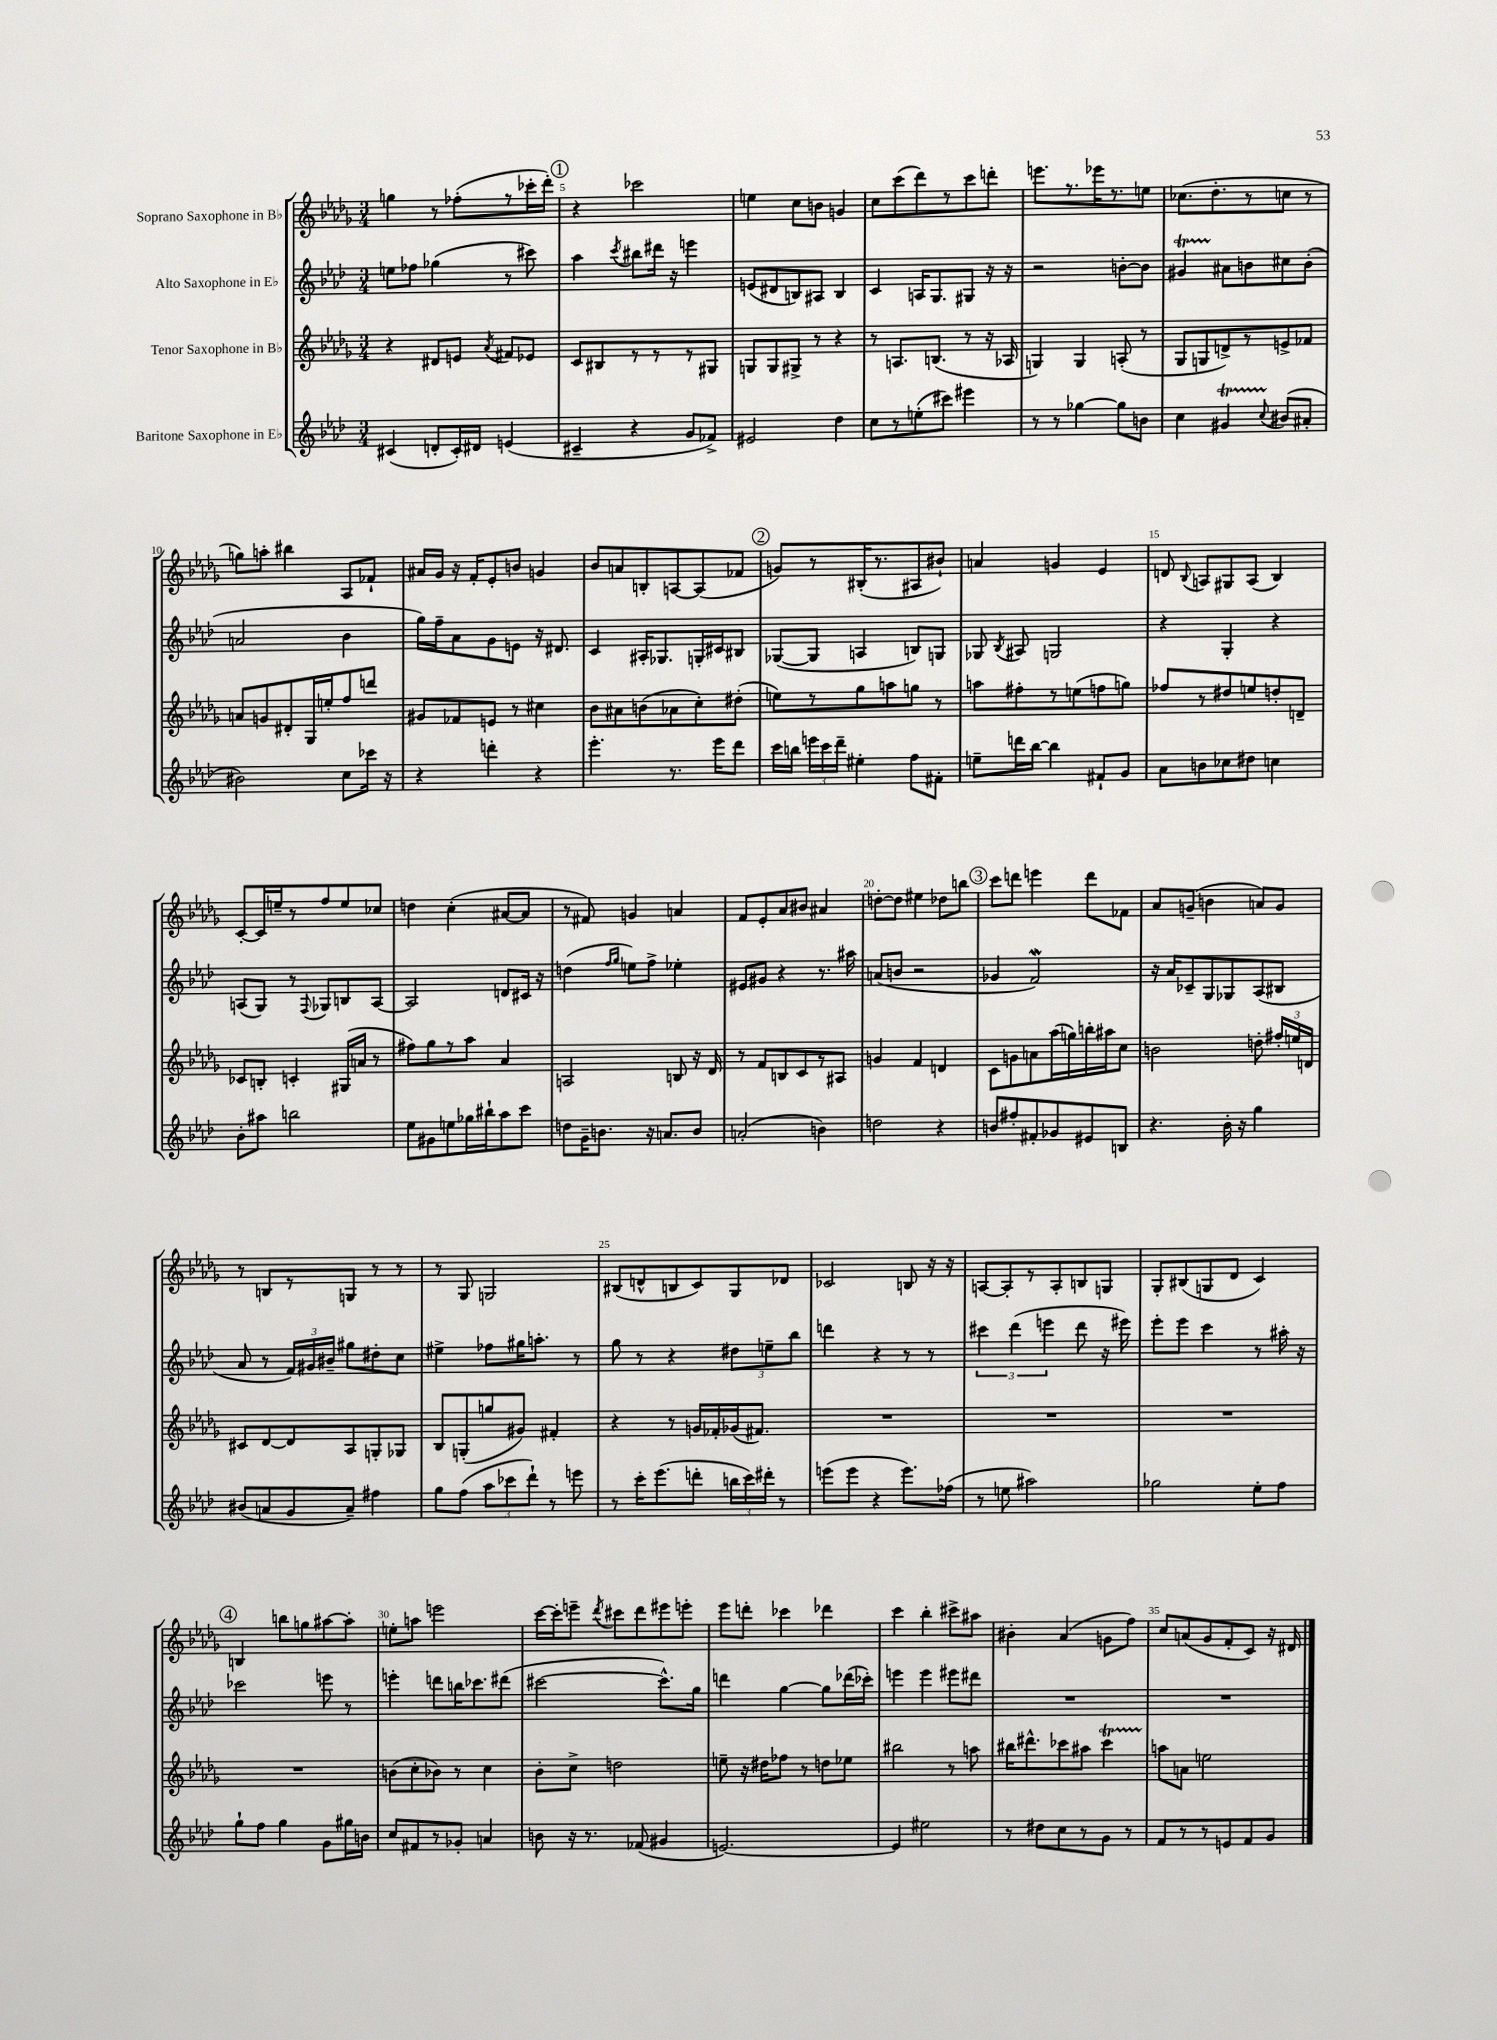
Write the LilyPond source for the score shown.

<<
\new StaffGroup <<
\new Staff = "s0" \with { instrumentName = "Soprano Saxophone in Bb" } {
    \clef treble \key des \major \numericTimeSignature \time 3/4
    \autoBeamOff g''4 r8 fes''8[-.( r8 ces'''16-. des'''16]-.) |
    \mark \markup { \circle "1" } r4 ces'''2 |
    e''4 c''8[ b'8] g'4 |
    c''8[ c'''8( des'''8) r8 c'''8 d'''8]-. |
    e'''8.[ r8. ees'''16 r8. e''8] |
    ces''8.[( des''8.-. r8 c''8] r8 |
    g''8[) a''8]-. bis''4 aes8[ fes'8]-! |
    ais'16[ ges'16] r16 f'16[-. ees'8-. b'8] g'4 |
    bes'8[ a'8 b8-. a8~ a8( fes'8] |
    \mark \markup { \circle "2" } g'8[) r8 bis16-.( r8. ais8 bis'8]-!) |
    a'4 g'4 ees'4 |
    d'8 \appoggiatura { bes8 } a8[ gis8 a8]( bes4) |
    c'8[~-. c'16 e''16-- r8 f''8 e''8 ces''8] |
    d''4 c''4-.( ais'8[~ ais'8] |
    r8 fis'8) g'4 a'4 |
    f'8[ ees'8-. aes'8 bis'8] ais'4 |
    d''8[~-. d''8] eis''4 des''8[ b''8] |
    \mark \markup { \circle "3" } c'''8[ d'''8] e'''4 d'''8[ fes'8] |
    aes'8[ g'8]--( b'4 a'8[) g'8] |
    r8 b8[ r8 g8] r8 r8 |
    r8 ges8 g2 |
    bis8[( d'8-^ b8 c'8) ges8 des'8] |
    ces'2 b8 r16 r16 |
    a8[~ a8-. r8 a8-. b8 g8] |
    ges8[-. bis8( g8 des'8] c'4) |
    \mark \markup { \circle "4" } b4 b''8[ g''8 ais''8~ ais''8]-. |
    e''8[-. a''8] e'''2 |
    c'''16[~ c'''16-. e'''8]-- \acciaccatura { des'''8 } cis'''8[ des'''8 eis'''8 e'''8]-. |
    ees'''8[ d'''8]-. ces'''4 des'''4 |
    c'''4 bes''4-. cis'''8[-> ais''8] |
    bis'4-. aes'4( g'8[ f''8]) |
    c''8[ a'8( ges'8 f'8-. c'8]) r16 dis'16 \bar "|." |
}
\new Staff = "s1" \with { instrumentName = "Alto Saxophone in Eb" } {
    \clef treble \key aes \major \numericTimeSignature \time 3/4
    \autoBeamOff e''8[ fes''8] ges''4( r8 cis'''8) |
    \mark \markup { \circle "1" } aes''4 \acciaccatura { c'''8 } bis''8[ dis'''16] r16 e'''4 |
    e'8[( dis'8 b8) ais8] b4 |
    c'4 a16[ g8. gis8] r16 r16 |
    r2 b'8[~-. b'8] |
    gis'4\startTrillSpan ais'8[\stopTrillSpan b'8 cis''8 b'8]-.( |
    a'2 bes'4 |
    g''16[) f''16-- aes'8 g'8 e'8] r16 dis'8. |
    c'4 ais16[-. ges8. g16-. cis'16 bis8] |
    \mark \markup { \circle "2" } ges8[~( ges8] a4 b8[) g8] |
    ges8 \acciaccatura { bes8 } ais8 g2 |
    r4 g4-. r4 |
    a8[( g8]) r8 \appoggiatura { f8 } ges8[ b8 a8]~ |
    a2 d'8[ cis'16] r16 |
    d''4( \grace { f''16[ g''16] } e''8[) f''8]-> ees''4-. |
    eis'8[ gis'8] r4 r8. ais''16 |
    a'8[( b'8] r2 |
    \mark \markup { \circle "3" } ges'4 f'2\mordent) |
    r16 aes'16[ ces'8-- g8 ges8 aes8( bis8] |
    aes'8 r8 \tuplet 3/2 { f'16[) gis'16 bis'16]-- } gis''8[ dis''8-. c''8] |
    eis''4-> fes''8[ gis''16 a''8.]-. r8 |
    g''8 r8 r4 \tuplet 3/2 { dis''8[ e''8-- bes''8] } |
    d'''4 r4 r8 r8 |
    \tuplet 3/2 { cis'''4 des'''4( e'''4 } des'''8 r16 eis'''16) |
    ees'''8[-. ees'''8] c'''4 r8 ais''16-. r16 |
    \mark \markup { \circle "4" } ces'''2 e'''8 r8 |
    e'''4-. d'''8[ b''16 ces'''8. dis'''8]( |
    cis'''2~ cis'''8.[-^) g''16] |
    d'''4 g''4~ g''8[ des'''16( ces'''16]-.) |
    e'''4 e'''4 eis'''8[ dis'''8] |
    R2. |
    R2. \bar "|." |
}
\new Staff = "s2" \with { instrumentName = "Tenor Saxophone in Bb" } {
    \clef treble \key des \major \numericTimeSignature \time 3/4
    \autoBeamOff r4 dis'8[ e'8] \acciaccatura { aes'8 } fis'8[ ees'8] |
    \mark \markup { \circle "1" } c'8[ bis8 r8 r8 r8 gis8] |
    g8[ g8 gis8]-> r8 r4 |
    r8 a8.[ b8.]( r8 r16 aes16 |
    g4) g4 a8-.( r8 |
    ges8[ g8 d'8->) r8 e'8-> fes'8] |
    a'8[ g'8 dis'8-. ges16 e''16-. f''8 d'''8] |
    gis'8[ fes'8 e'8] r8 cis''4 |
    bes'8[ ais'8 b'8( aes'8 c''8-.) dis''8]-.( |
    \mark \markup { \circle "2" } e''8[) r8 ges''8 a''8 g''8] r8 |
    a''8[ fis''8-. r8 e''8( f''8 g''8]) |
    fes''8[ r8 dis''8 e''8 d''8-. d'8]-- |
    ces'8[ b8]-. c'4-. gis16[( a'16] r8 |
    fis''8[) ges''8 r8 aes''8] aes'4 |
    a2 b8 r16 des'16 |
    r8 f'8[ b8 c'8 r8 ais8] |
    g'4 f'4 d'4 |
    \mark \markup { \circle "3" } c'8[ g'8 a'8 aes''16( g''16) b''16-. ais''16 c''8] |
    b'2 d''8-. \tuplet 3/2 { fis''16[-. e''16 d'16] } |
    cis'8[ des'8~ des'8 aes8 g8-. ges8] |
    bes8[ g8-.( g''8 gis'8]) fis'4-. |
    r4 r8 g'16[ fes'16-. ges'16( fis'8.]) |
    R2. |
    R2. |
    R2. |
    \mark \markup { \circle "4" } R2. |
    b'8[( c''8-. bes'8]) r8 c''4 |
    bes'8[-. c''8]-> d''2 |
    e''8-- r16 dis''16[ fes''8] r8 d''8[ ees''8] |
    bis''2 r8 a''8 |
    bis''16[ dis'''8.-^ ces'''8 ais''8] ces'''4\startTrillSpan |
    a''8[\stopTrillSpan a'8] e''2 \bar "|." |
}
\new Staff = "s3" \with { instrumentName = "Baritone Saxophone in Eb" } {
    \clef treble \key aes \major \numericTimeSignature \time 3/4
    \autoBeamOff cis'4( d'8[-. cis'16-.) dis'16] e'4( |
    \mark \markup { \circle "1" } cis'4-- r4 g'8[ fes'8]->) |
    eis'2 des''4 |
    c''8[ r8 e''8-.( cis'''8]) eis'''4 |
    r8 r8 ges''4~ ges''8[ b'8] |
    c''4 gis'4\startTrillSpan \appoggiatura { c''8 } bis'8[\stopTrillSpan( ais'8]-. |
    bis'2) c''8[ ces'''16] r16 |
    r4 d'''4-. r4 |
    ees'''4.-. r8. ees'''16[ des'''8] |
    \mark \markup { \circle "2" } c'''16[ b''16] \tuplet 3/2 { e'''16[ c'''16 des'''16]-- } eis''4-. f''8[ fis'8]-. |
    e''8[-- d'''16 bes''16]~ bes''4 fis'8[-! g'8] |
    aes'8[ b'8 ces''8 dis''8] c''4 |
    bes'8[-. ais''8] b''2 |
    ees''8[ gis'8 e''8 ges''16 bis''16-! aes''8 c'''8] |
    d''8[ g'16-- b'8.] r16 a'8.[ b'8] |
    a'2-.( b'4) |
    d''2 r4 |
    \mark \markup { \circle "3" } b'8[ fis''8-. fis'8-. ges'8 eis'8 b8] |
    r4. bes'16-. r16 g''4 |
    bis'8[( a'8 g'8 a'8]--) fis''4 |
    g''8[ f''8]( \tuplet 3/2 { aes''8[ ces'''8 des'''8]-!) } r8 e'''8 |
    r8 c'''16[-. ees'''8.( d'''8]-. \tuplet 3/2 { b''16[ c'''16) dis'''16]-. } r8 |
    e'''8[( e'''8] r4 e'''8.[) fes''16]( |
    r8 e''8 ais''2) |
    ges''2 ees''8[-. f''8] |
    \mark \markup { \circle "4" } g''8[-! f''8] g''4 g'8[ gis''16 b'16] |
    c''8[ fis'8 r8 ges'8]-. a'4 |
    b'8 r16 r8. fes'8( gis'4 |
    e'2.~) |
    e'4 eis''2 |
    r8 dis''8[ c''8 r8 g'8] r8 |
    f'8[ r8 r8 e'8 f'8 g'8] \bar "|." |
}
>>
>>
\layout { \context { \Score currentBarNumber = #4 \override BarNumber.break-visibility = ##(#f #t #t) barNumberVisibility = #(every-nth-bar-number-visible 5) } }
